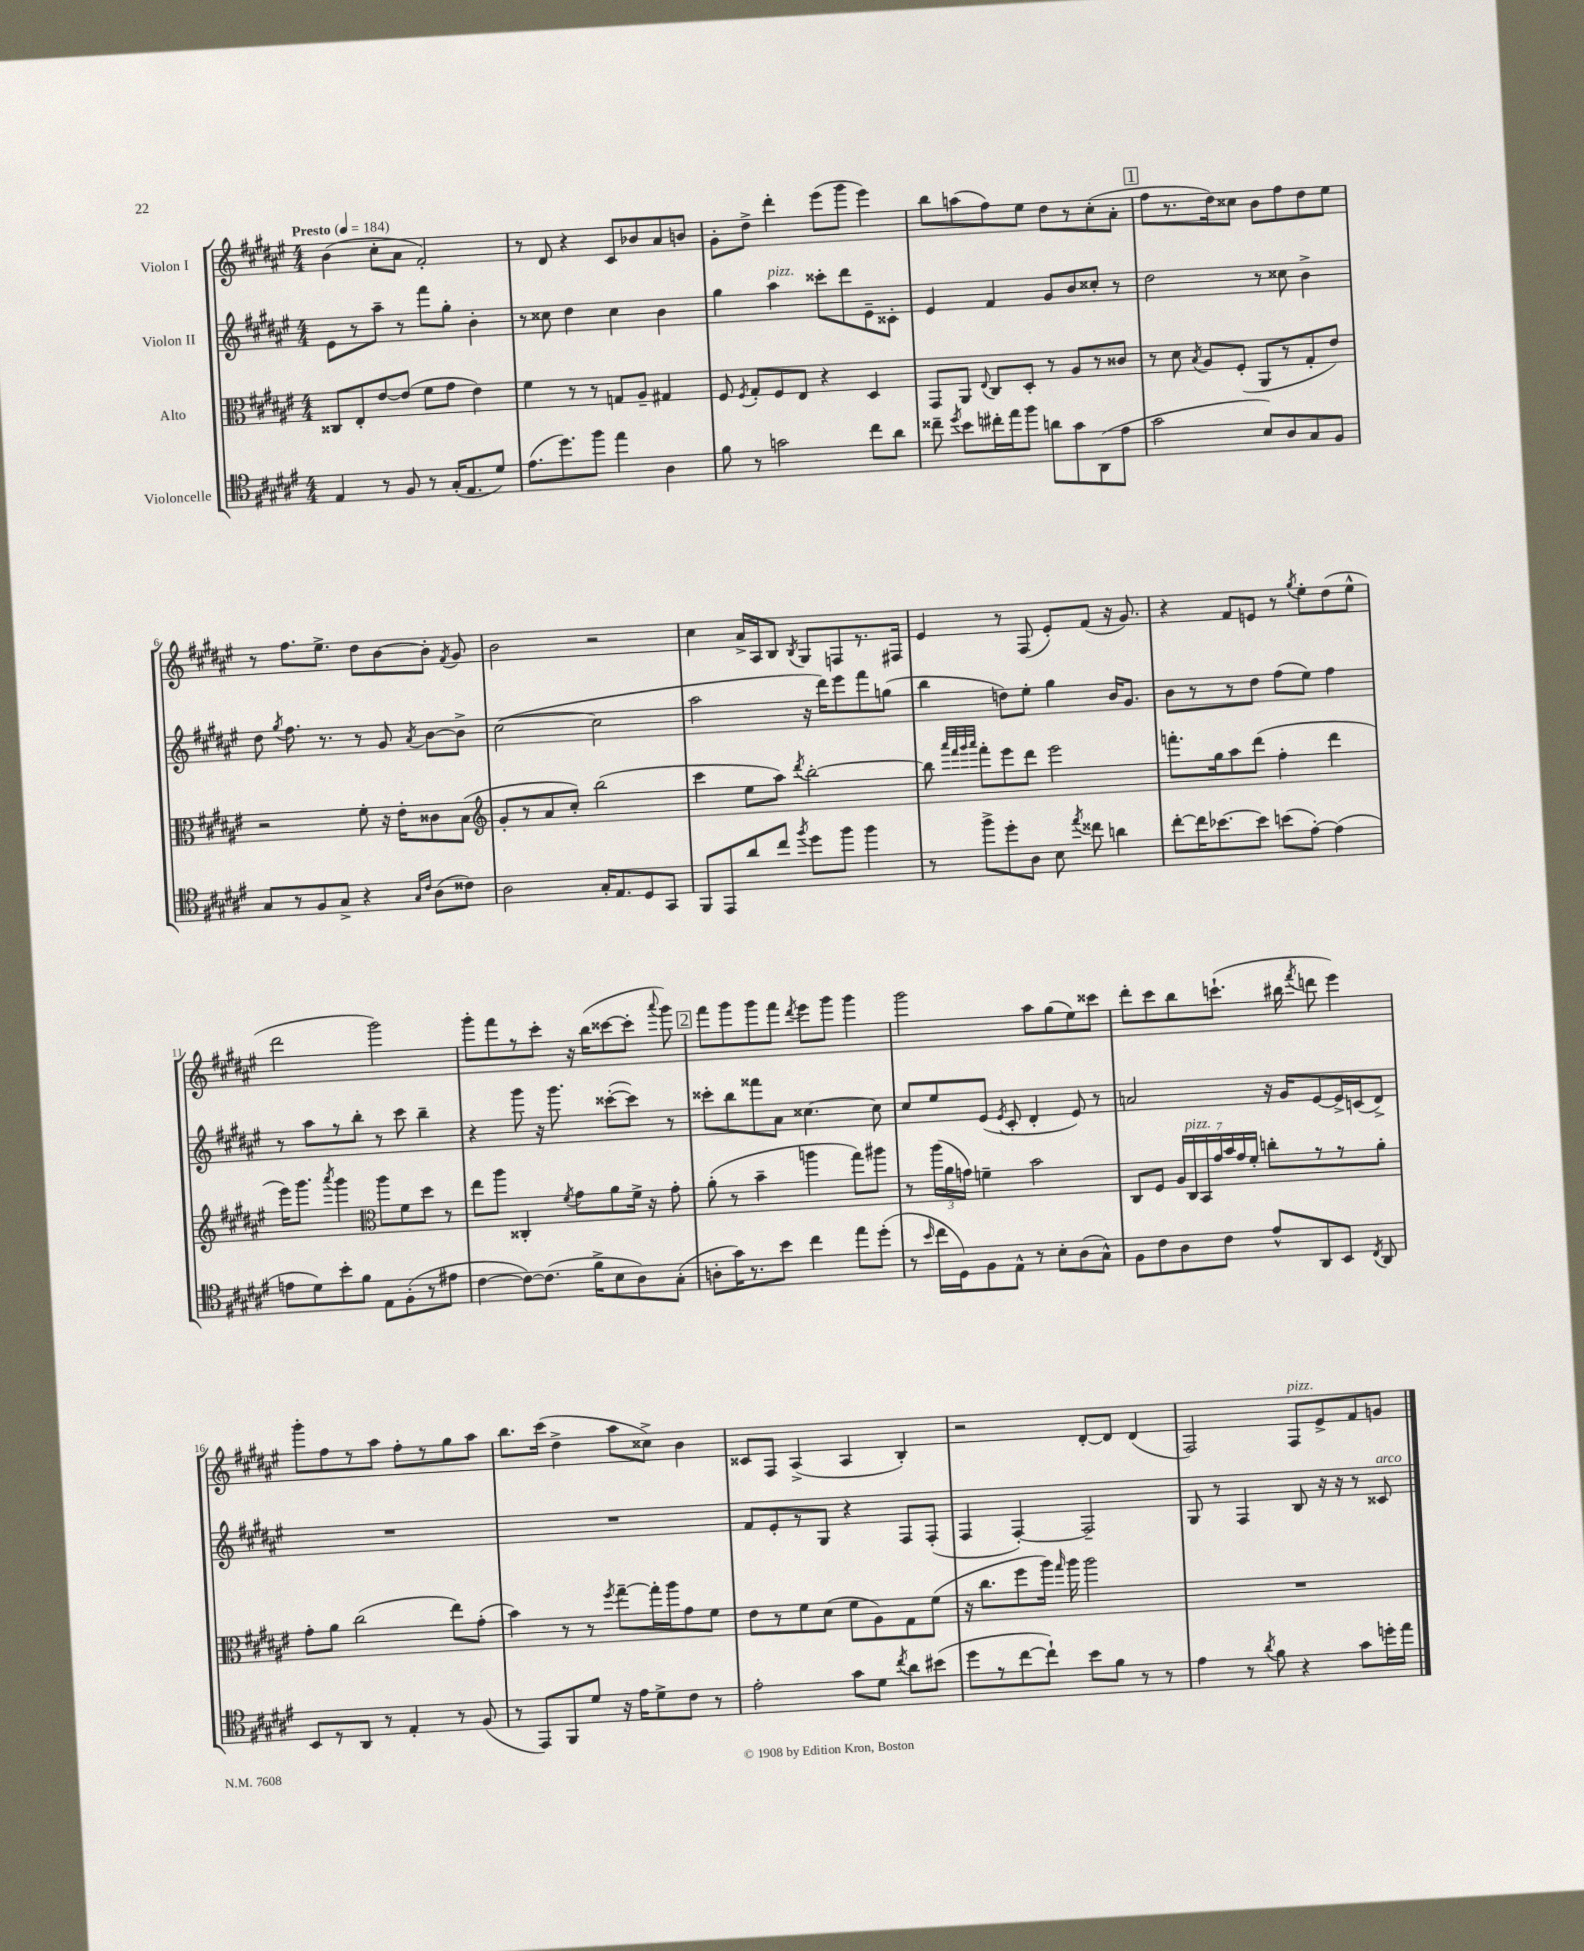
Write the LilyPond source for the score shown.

<<
\new StaffGroup <<
\new Staff = "s0" \with { instrumentName = "Violon I" } {
    \clef treble \key fis \major \numericTimeSignature \time 4/4 \tempo "Presto" 4 = 184
    \autoBeamOff b'4( cis''8[-. ais'8] fis'2-.) |
    r8 dis'8 r4 cis'8[ bes'8 ais'8 b'8] |
    gis'8[-. dis''8]-> dis'''4-. eis'''8[( gis'''8] eis'''4) |
    b''8[ a''8( fis''8) eis''8] dis''8[ r8 cis''8-.( ais'8]-. |
    \mark \markup { \box "1" } fis''8[ r8. dis''16) cisis''8] b'8[ fis''8 dis''8 eis''8] |
    r8 fis''8.[ eis''8.]-> dis''8[ b'8~ b'8]-. \acciaccatura { fis'8 } gis'8 |
    b'2 r2 |
    cis''4 ais'16[-> ais16 b8] \acciaccatura { b8 } gis8[ f8 r8. fis16] |
    eis'4 r8 fis8( eis'8[-.) fis'8]( r16 gis'8.) |
    r4 fis'8[ e'8] r8 \acciaccatura { gis''8 } eis''8[-. dis''8( eis''8]-^ |
    dis'''2 gis'''2) |
    gis'''8[-. fis'''8 r8 cis'''8]-. r16 b''16[( cisis'''8~ cisis'''8]-. \appoggiatura { ais'''8 } gis'''8) |
    \mark \markup { \box "2" } fis'''8[ gis'''8 gis'''8 fis'''8] \acciaccatura { dis'''8 } eis'''8[ gis'''8] gis'''4 |
    gis'''2 ais''8[ gis''8( eis''8) cisis'''8] |
    dis'''8[-. cis'''8 b''8 c'''8.]-!( bis''16 \acciaccatura { fis'''8 } d'''8 eis'''4) |
    gis'''8[-. fis''8 r8 ais''8] fis''8[-. r8 gis''8 ais''8] |
    b''8.[ cis'''16]( dis''4-> ais''8[ cisis''8]->) b'4 |
    cisis'8[ fis8] ais4->( ais4 b4-.) |
    r2 dis'8[~-. dis'8] dis'4( |
    fis2) fis8[^\markup { \italic "pizz." } eis'8-> fis'8 g'8] \bar "|." |
}
\new Staff = "s1" \with { instrumentName = "Violon II" } {
    \clef treble \key fis \major \numericTimeSignature \time 4/4
    \autoBeamOff eis'8[ r8 ais''8]-- r8 fis'''8[ gis''8]-. b'4-. |
    r8 cisis''8 dis''4 cisis''4 b'4 |
    gis''4 ais''4^\markup { \italic "pizz." } cisis'''8[-. dis'''8 eis'8-- cisis'8]-. |
    eis'4 fis'4 gis'8[ b'8 cisis''8]-. r8 |
    \mark \markup { \box "1" } dis''2 r8 cisis''8 b'4-> |
    dis''8 \acciaccatura { gis''8 } fis''8. r8. r8 gis'8 \acciaccatura { ais'8 } b'8[~ b'8]-> |
    cis''2~( cis''2 |
    ais''2 r16 dis'''16[) eis'''8 fis'''8 g''8]( |
    b''4 d''8[) eis''8]-. gis''4 b'16[ gis'8.] |
    b'8[ r8 r8 dis''8] fis''8[( eis''8]) fis''4 |
    r8 ais''8[ r8 b''8]-. r8 cis'''8 b''4-- |
    r4 gis'''8 r16 gis'''8. cisis'''8[~-.( cisis'''8]) r8 |
    \mark \markup { \box "2" } cisis'''8[-. b''8 fisis'''8 ais'8] cisis''4.~ cisis''8 |
    cis''8[ eis''8 eis'8]( \acciaccatura { eis'8 } cis'8-. dis'4-. eis'8) r8 |
    a'2 r16 gis'16[ eis'8~ eis'16-> c'16( dis'8]->) |
    R1 |
    R1 |
    fis'8[ eis'8-. r8 gis8] r4 fis8[ fis8]-.( |
    fis4 fis4~-.) fis2-- |
    gis8 r8 fis4 b8 r16 r16 r8 cisis'8^\markup { \italic "arco" } \bar "|." |
}
\new Staff = "s2" \with { instrumentName = "Alto" } {
    \clef alto \key fis \major \numericTimeSignature \time 4/4
    \autoBeamOff cisis8[ eis8-. eis'8~ eis'8]( fis'8[ gis'8] eis'4) |
    fis'4 r8 r8 g8[ ais8]-- gis4 |
    fis8 \acciaccatura { fis8 } gis8[-. fis8 eis8] r4 dis4 |
    gis,8[ ais,8] \appoggiatura { eis8 } cis8[ dis8]-. r8 ais8[ r8 cisis'8] |
    \mark \markup { \box "1" } r8 dis'8 \acciaccatura { b8 } ais8[ fis8]-.( ais,8[ r8 gis8-. eis'8]) |
    r2 fis'8-. r16 eis'16[-. cisis'8 b8]( |
    \clef treble gis'8[-. r8 ais'8 cis''8]-.) b''2( |
    cis'''4 eis''8[ ais''8]) \acciaccatura { dis'''8 } b''2~-. |
    b''8 \grace { ais'''32[ fis'''32 gis'''32 ais'''32] } fis'''8[-. eis'''8 dis'''8] eis'''2 |
    f'''8.[-. gis''16 ais''8 dis'''8]( fis''4-. dis'''4 |
    eis'''16[) gis'''8.] \acciaccatura { ais'''8 } gis'''4 \clef alto ais''8[ fis'8 dis''8] r8 |
    eis''8[ ais''8] cisis4-. \acciaccatura { fis'8 } gis'8[ ais'8 fis'16]-> r16 gis'8-. |
    \mark \markup { \box "2" } ais'8-.( r8 b'4-- a''4 gis''8[) ais''8] |
    r8 \tuplet 3/2 { ais''16[( ais'16 g'16]) } f'4-- b'2 |
    cis8[ fis8] \tuplet 7/4 { ais16[ cis16^\markup { \italic "pizz." } b,16 gis'16 b'16 gis'16 fis'16]-. } c''8[-. r8 r8 ais'8]-. |
    gis'8[-. ais'8] cis''2( eis''8[) gis'8]-.( |
    b'4) r8 r8 \acciaccatura { fis''8 } gis''8[~-- gis''16-. ais''16 gis'8 fis'8] |
    eis'8[ r8 fis'8 dis'8]( fis'8[ ais8) gis8 fis'8]( |
    r16 cis''8.[ fis''8 ais''16]) \grace { gis''16 } ais''16 ais''2 |
    R1 \bar "|." |
}
\new Staff = "s3" \with { instrumentName = "Violoncelle" } {
    \clef tenor \key fis \major \numericTimeSignature \time 4/4
    \autoBeamOff eis4 r8 fis8 r8 gis16[-.( eis8. dis'8]) |
    eis'8.[( dis''8.) fis''8] eis''4 ais4 |
    fis'8 r8 g'2 cis''8[ ais'8] |
    cisis''8-- \acciaccatura { dis''8 } b'8[ cis''16-. eis''16 fis''8] a'8[ gis'8 ais,8( eis'8] |
    \mark \markup { \box "1" } gis'2 b8[) ais8 gis8 fis8] |
    gis8[ r8 fis8 gis8]-> r4 \grace { gis16[ cis'16] } ais8[( cisis'8]) |
    ais2 gis16[-. eis8. dis8 gis,8] |
    fis,8[ eis,8 ais'8 cis''8] \acciaccatura { fis''8 } dis''8[ fis''8] fis''4 |
    r8 fis''8[-> dis''8-. ais8] b8 \acciaccatura { eis''8 } cisis''8 a'4 |
    cis''8[~-. cis''16 bes'8.~ bes'8] b'8[( eis'8]~-.) eis'4( |
    e'8[ dis'8) b'8-. fis'8] eis8[ fis8-.( r8 eis'8] |
    cis'4~ cis'8[~) cis'8.]( fis'16[-> b8 ais8) gis8]-.( |
    \mark \markup { \box "2" } a8[-. gis'16) r8. b'8] cis''4 eis''8[ dis''8]-.( |
    r8 \grace { b'16 } cis''16[ dis16) fis8 eis8]-^ r8 b8[-. ais8( gis8]-^) |
    fis8[ cis'8 ais8 cis'8] eis'8[-^ ais,8 b,8] \acciaccatura { cis8 } ais,8 |
    b,8[ r8 ais,8] r8 eis4-. r8 fis8( |
    r8 eis,8[) fis,8 dis'8] r16 eis'16[ dis'8-> cis'8] r8 |
    eis'2-. gis'8[ dis'8] \acciaccatura { cis''8 } ais'8[ bis'8]( |
    dis''8[ r8 cis''8~ cis''8]-!) b'8[ fis'8] r8 r8 |
    eis'4 r8 \acciaccatura { ais'8 } fis'8 r4 gis'8[ d''16-. eis''16] \bar "|." |
}
>>
>>
